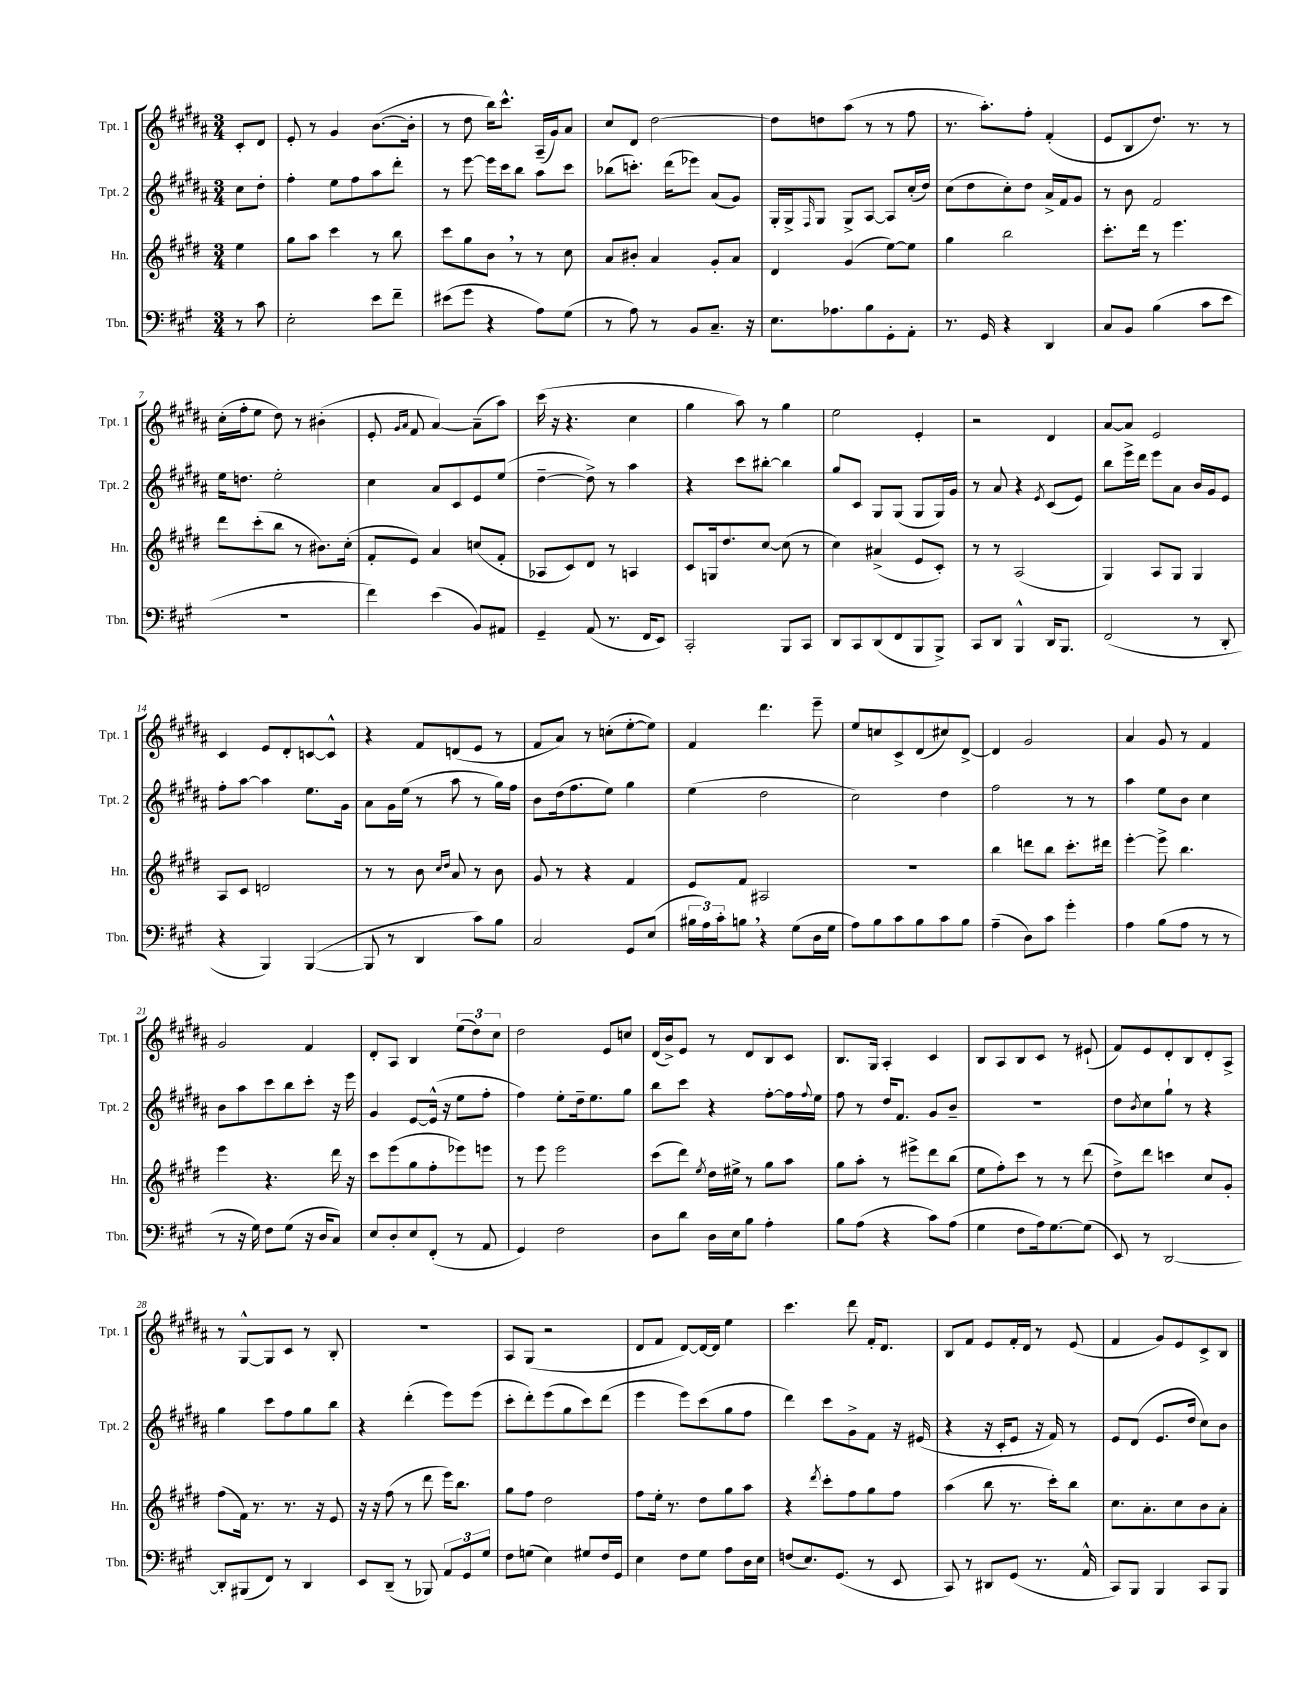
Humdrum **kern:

**kern	**kern	**kern	**kern
*staff4	*staff3	*staff2	*staff1
*clefF4	*clefG2	*clefG2	*clefG2
*k[f#c#g#]	*k[f#c#g#d#]	*k[f#c#g#d#a#]	*k[f#c#g#d#a#]
*M3/4	*M3/4	*M3/4	*M3/4
8r	4ee	8cc#	8c#'
8c#	.	8dd#'	8d#
=	=	=	=
2E'	8gg#	4ff#'	8e'
.	8aa	.	8r
.	4ccc#	8ee	4g#
.	.	8ff#	.
8e	8r	8aa#	([8.b
8f#~	8bb	8ddd#'	.
.	.	.	16b']
=	=	=	=
(8e#	8ccc#	8r	8r
8g#	8gg#	[8eee	8dd#
4r	8b	16eee]	16bb)
.	.	16ccc#	8.ccc#^^
.	8r	8bb	.
8A)	8r	8aa#	(16A#~
.	.	.	16g#)
(8G#	8cc#	8ccc#	8a#
=	=	=	=
8r	8a	(8bb-	8cc#
8A)	8b#'	8.ccc')	8d#
8r	4a	.	[2dd#
.	.	(16ddd#	.
8BB	.	8eee-)	.
8.C#~	8g#'	(8a#	.
.	8a	8g#)	.
16r	.	.	.
=	=	=	=
8.E	4d#	16G#'	8dd#]
.	.	16G#^	.
.	.	16qqF#	.
.	.	8G#	8dd
8.A-	.	.	.
.	(4g#	8G#^	(8aa#
8B	.	[8A#	8r
8GG#'	[8ee)	8A#]	8r
8AA'	8ee]	(16cc#'	8ff#
.	.	16dd#)	.
=	=	=	=
8.r	4gg#	(8cc#	8.r
.	.	8dd#	.
16GG#	.	.	8.aa#')
4r	2bb	8cc#')	.
.	.	8dd#	8ff#'
4DD	.	16a#^	(4f#'
.	.	16f#	.
.	.	8g#	.
=	=	=	=
8C#	8.ccc#'	8r	8e
8BB	.	8b	8B
.	16ddd#	.	.
(4B	8r	2f#	8.dd#)
.	4.eee	.	.
.	.	.	8.r
8c#	.	.	.
8e	.	.	8r
=	=	=	=
2.r	8ddd#	16ee	(16cc#'
.	.	8.dd	16ff#'
.	(8ccc#'	.	8ee
.	8bb	2ee'	8dd#)
.	8r	.	8r
.	8.b#)	.	(4b#'
.	(16cc#'	.	.
=	=	=	=
4f#)	8f#'	4cc#	8e'
.	.	.	16qqg#
.	.	.	16qqa#
.	8e)	.	8f#
(4e	4a	8a#	[4a#)
.	.	8c#	.
8BB)	(8cc	8e	(8a#~]
8AA#	8f#'	(8ee	8aa#)
=	=	=	=
4GG#~	8A-	[4dd#~	(16ccc#
.	.	.	16r
.	8c#)	.	4.r
(8AA	8d#	8dd#^])	.
8.r	8r	8r	.
.	4A	4aa#	4cc#
16FF#	.	.	.
8EE)	.	.	.
=	=	=	=
2CC#'	8c#	4r	4gg#
.	16G	.	.
.	8.dd#	.	.
.	.	8ccc#	8aa#)
.	[8cc#	[8bb#'	8r
8BBB	(8cc#]	4bb#]	4gg#
8CC#	8r	.	.
=	=	=	=
8DD	4cc#)	8gg#	2ee
8CC#	.	8c#	.
(8DD	(4a#^	8G#	.
8FF#	.	(8G#	.
8BBB	8e	8G#	4e'
8BBB^)	8c#')	16G#)	.
.	.	16g#	.
=	=	=	=
8CC#	8r	8r	2r
8DD	8r	8a#	.
4BBB^^	(2A	4r	.
.	.	8qe	.
16DD	.	(8c#	4d#
8.BBB	.	.	.
.	.	8e)	.
=	=	=	=
(2FF#	4G#)	8bb	[8a#
.	.	16eee^	8a#]
.	.	16ddd#	.
.	8A	8eee	2e
.	8G#	8a#	.
8r	4G#	16b	.
.	.	16g#	.
8DD'	.	8e	.
=	=	=	=
4r	8A	8ff#'	4c#
.	8c#	[8aa#	.
4BBB)	2d	4aa#]	8e
.	.	.	8d#'
([4BBB	.	8.ee	[8c
.	.	.	8c^^]
.	.	16g#	.
=	=	=	=
8BBB]	8r	8a#	4r
8r	8r	16g#	.
.	.	(16ee	.
4DD	8b	8r	8f#
.	16qqcc#	.	.
.	16qqdd#	.	.
.	8a	8aa#	(8d
8c#)	8r	8r	8e
8B	8b	16gg#)	8r
.	.	16ff#	.
=	=	=	=
2C#	8g#	8b	8f#
.	8r	(16dd#	8a#)
.	.	8.ff#	.
.	4r	.	8r
.	.	8ee)	(8cc'
8GG#	4f#	4gg#	[8ee'
(8E	.	.	8ee])
=	=	=	=
24B#	8e	(4ee	4f#
24A)	.	.	.
24c#'	.	.	.
8B	8f#	.	.
4r	2A#	2dd#	4.ddd#
(8G#	.	.	.
16D	.	.	8eee~
16G#	.	.	.
=	=	=	=
8A)	2.r	2cc#)	8ee
8B	.	.	8cc
8c#	.	.	8c#^
8B	.	.	(8d#
8c#	.	4dd#	8cc#)
8B	.	.	[8d#^
=	=	=	=
(4A~	4bb	2ff#	4d#]
8D)	8ddd	.	2g#
8c#	8bb	.	.
4g#'	8.ccc#'	8r	.
.	.	8r	.
.	16ddd#	.	.
=	=	=	=
4A	[4eee'	4aa#	4a#
(8B	8eee^]	8ee	8g#
8A	4.bb	8b	8r
8r	.	4cc#	4f#
8r	.	.	.
=	=	=	=
8r	4eee	8b	2g#
16r	.	8aa#	.
16G#)	.	.	.
8F#	4.r	8ccc#	.
(8G#	.	8bb	.
16r	.	8ccc#'	4f#
16D	.	.	.
8C#)	16ddd#	16r	.
.	16r	16eee	.
=	=	=	=
8E	8ccc#	4g#	8d#'
8D'	(8eee	.	8A#
8E	8gg#	[8e	4B
(8FF#'	8ff#'	(16e^^]	.
.	.	16r	.
8r	8eee-)	8ee	(12ee
.	.	.	12dd#)
8AA	8eee	8ff#'	.
.	.	.	12cc#
=	=	=	=
4GG#)	8r	4ff#)	2dd#
.	8eee	.	.
2F#	2eee	8ee'	.
.	.	16dd#~	.
.	.	8.ee	.
.	.	.	8e
.	.	8gg#	8cc
=	=	=	=
8D	(8ccc#	8bb	(16d#
.	.	.	16b^)
8d	8ddd#)	8ccc#	8e
.	8qee	.	.
16D	16dd#	4r	8r
16E	16ee#^	.	.
8B	8r	.	8d#
4A'	8gg#	[8ff#'	8B
.	8aa	16ff#]	8c#
.	.	8qqff#	.
.	.	16ee	.
=	=	=	=
8B	8gg#	8ff#	8.B
(8A	8aa'	8r	.
.	.	.	16G#
4r	8r	16dd#	4A#'
.	.	8.f#	.
.	8eee#^	.	.
8c#)	8ddd#	8g#	4c#
(8A	(8bb	8b~	.
=	=	=	=
4G#	8ee	2.r	8B
.	8ff#')	.	8A#
8F#	8ccc#	.	8B
16A)	8r	.	8c#
[8.G#	.	.	.
.	8r	.	8r
(8G#]	(8ddd#	.	(8e#`
=	=	=	=
8EE)	8dd#^)	8dd#	8f#)
.	.	8qb	.
8r	8ddd#	8cc#	8e
[2DD	4ccc	8gg#`	8d#'
.	.	8r	8B
.	8cc#	4r	8d#'
.	8g#'	.	8A#^
=	=	=	=
8DD']	(8ff#	4gg#	8r
(8BBB#	16f#)	.	[8G#^^
.	8.r	.	.
8FF#)	.	8ccc#	8G#]
8r	8.r	8ff#	8c#
4DD	.	8gg#	8r
.	16r	.	.
.	8e	8bb	8B'
=	=	=	=
8EE	16r	4r	2.r
.	16r	.	.
(8DD~	(8ff#	.	.
8r	8r	(4ddd#'	.
8BBB-)	8ddd#	.	.
12AA	16eee)	8eee)	.
.	8.bb	.	.
12GG#	.	.	.
.	.	(8eee	.
12G#	.	.	.
=	=	=	=
8F#	8gg#	8ccc#'	8A#
(8G	8ff#	8ddd#')	(8G#
4E)	2dd#	(8eee	2r
.	.	8gg#	.
8G#	.	8ccc#)	.
16F#	.	(8ddd#	.
16GG#	.	.	.
=	=	=	=
4E	8ff#	4eee	8d#
.	16ee'	.	8f#
.	8.r	.	.
8F#	.	8eee)	[8d#)
8G#	8dd#	(8ccc#	16d#_
.	.	.	16d#]
8A	8gg#	8gg#	4ee
16D	8aa	8ff#	.
16E	.	.	.
=	=	=	=
(8F	4r	4ddd#)	4.ccc#
8.E)	.	.	.
.	8qddd#	.	.
.	8ccc#'	8ccc#	.
(8.GG#	.	.	.
.	8ff#	8g#^	8ddd#
8r	8gg#	8f#	16f#'
.	.	.	8.d#
8EE	8ff#	16r	.
.	.	(16e#	.
=	=	=	=
8CC#)	(4aa	4r	8B
8r	.	.	8f#
8DD#	8bb	16r	8e
.	.	16c#'	.
(8GG#	8.r	8e	16f#'
.	.	.	16d#
8.r	.	16r	8r
.	16ccc#')	16f#)	.
.	8bb	8r	(8e
16AA^^	.	.	.
=	=	=	=
8CC#)	8.cc#	8e	4f#
8BBB	.	(8d#	.
.	8.a'	.	.
4BBB	.	8.e	8g#)
.	8cc#	.	8e
.	.	16dd#	.
8CC#	8b	8cc#)	8c#^
8BBB	8a'	8b	8B
==	==	==	==
*-	*-	*-	*-
